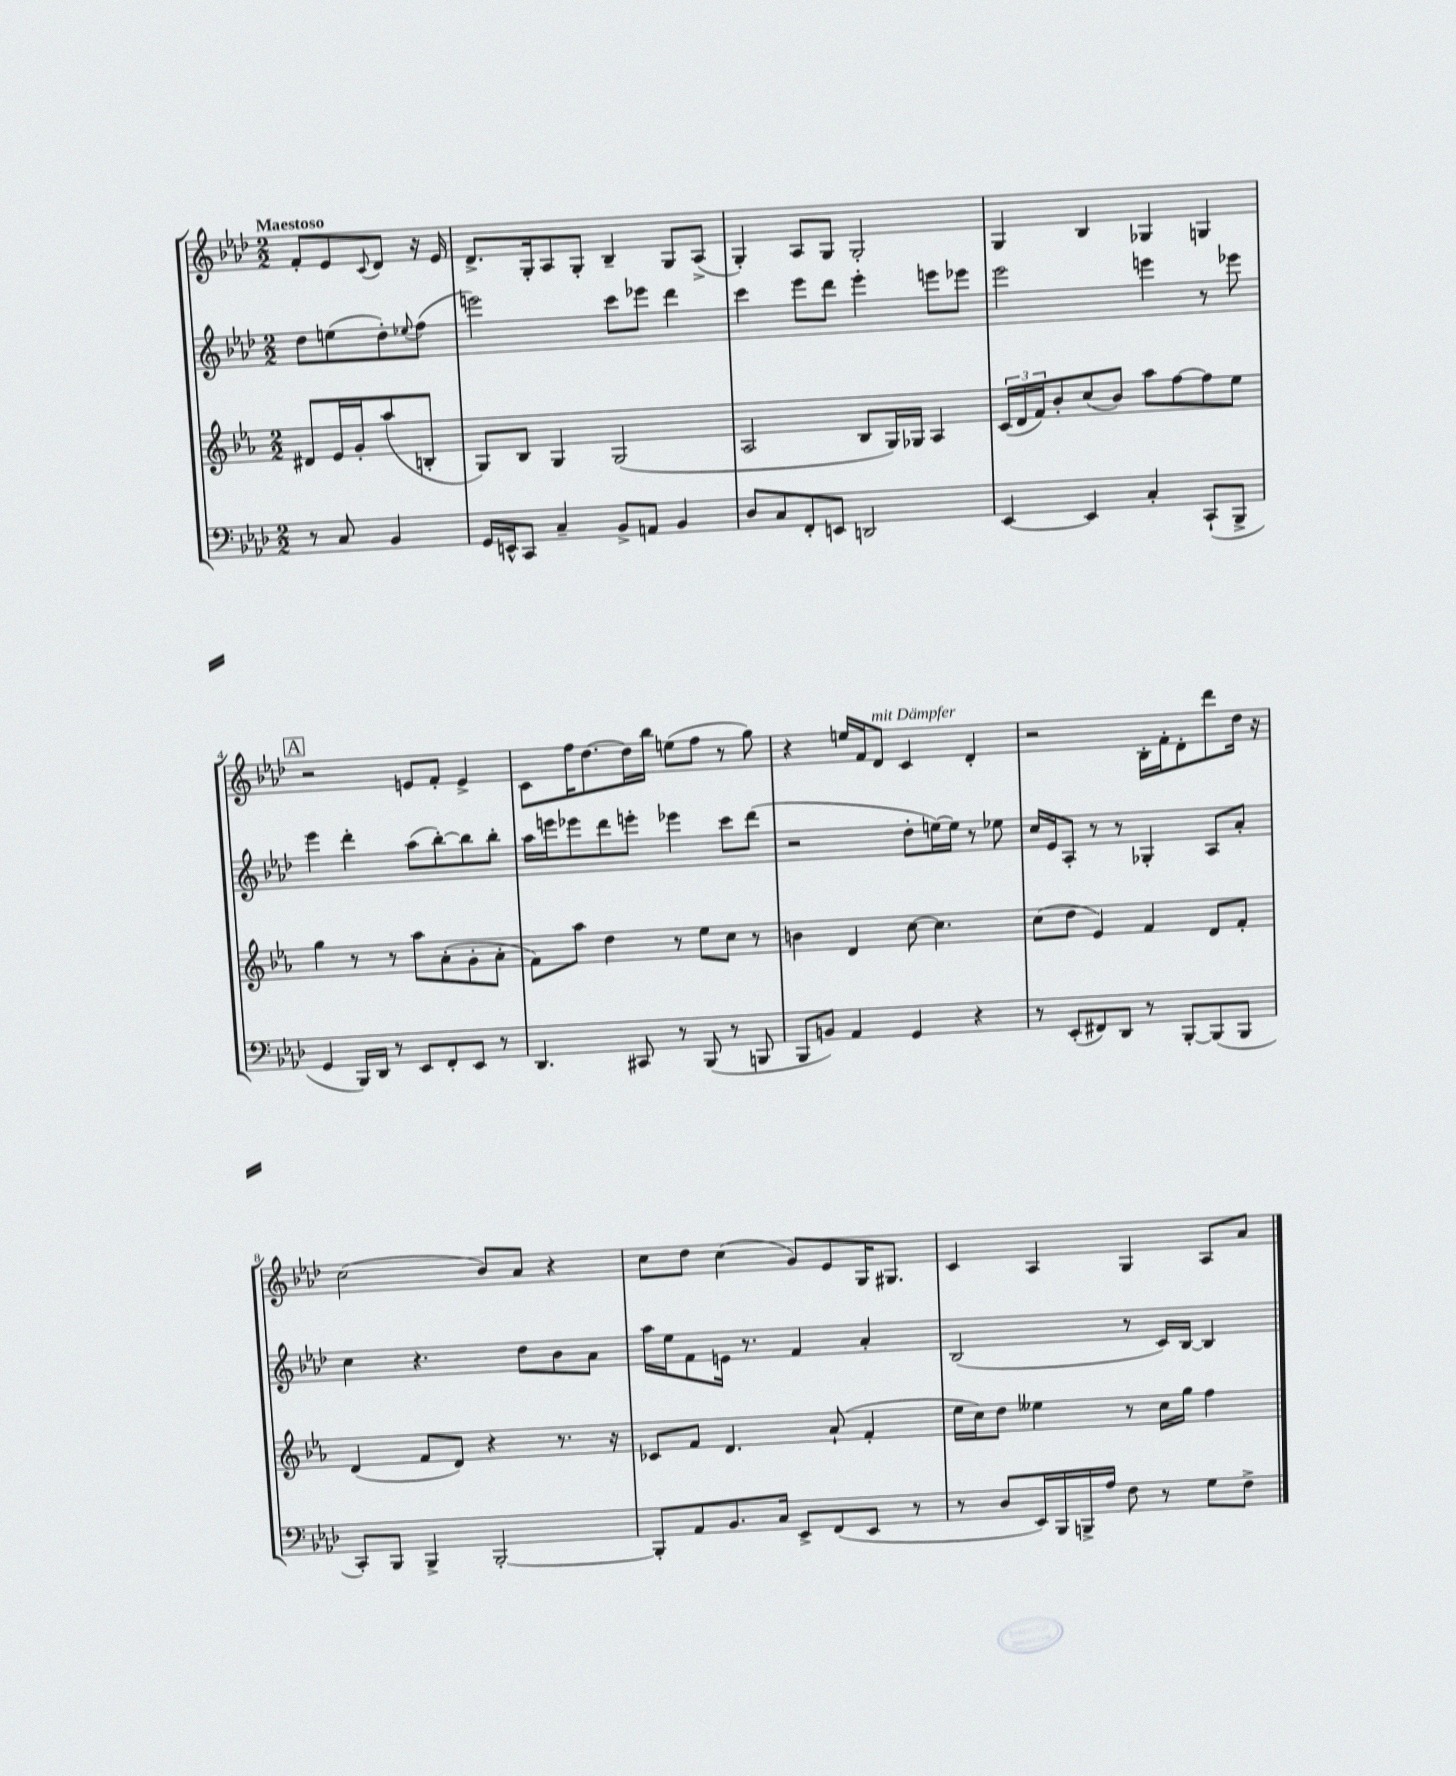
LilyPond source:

<<
\new StaffGroup <<
\new Staff = "s0" {
    \clef treble \key aes \major \numericTimeSignature \time 2/2 \partial 2 \tempo "Maestoso"
    f'8-. ees'8 \appoggiatura { c'8 } des'8 r16 ees'16 |
    des'8.-> g16-. aes8 g8-. bes4-- g8 aes8->( |
    g4-.) aes8 g8 g2-. |
    g4 bes4 ges4 g4 |
    \mark \markup { \box "A" } r2 e'8 f'8-. e'4-> |
    c'8 f''16 des''8.~ des''16 bes''16 e''8( f''8 r8 g''8) |
    r4 e''16 f'16 des'8^\markup { \italic "mit Dämpfer" } c'4 des'4-. |
    r2 bes16-. f'16-. des'8-. des'''8 des''16 r16 |
    c''2( bes'8) aes'8 r4 |
    c''8 des''8 c''4( g'8) ees'8 g16 gis8. |
    c'4 aes4 g4 aes8 aes'8 \bar "|." |
}
\new Staff = "s1" {
    \clef treble \key aes \major \numericTimeSignature \time 2/2 \partial 2
    des''8 e''8( des''8-.) \appoggiatura { ees''8 } f''8( |
    e'''2) c'''8 ees'''8 des'''4 |
    c'''4 ees'''8 des'''8 ees'''4-. e'''8 ees'''8 |
    ees'''2 e'''4 r8 ees'''8 |
    \mark \markup { \box "A" } ees'''4 des'''4-. aes''8( bes''8~-.) bes''8 bes''8-. |
    aes''16 e'''16 ees'''8 des'''8 e'''8-. ees'''4 c'''8 des'''8( |
    r2 des''8-. e''16~) e''16 r8 ees''8 |
    c''16 ees'16 aes8-. r8 r8 ges4-. aes8 aes'8-. |
    c''4 r4. des''8 bes'8 aes'8 |
    aes''16 ees''16 f'8 e'16 r8. f'4 aes'4-. |
    bes2( r8 c'16) bes16~ bes4 \bar "|." |
}
\new Staff = "s2" {
    \clef treble \key ees \major \numericTimeSignature \time 2/2 \partial 2
    dis'8 ees'16 g'16-. aes''8( b8-. |
    g8) bes8 g4 g2( |
    aes2 bes8 g16) ges16 aes4 |
    \tuplet 3/2 { c'16( d'16 f'16) } bes'8-. c''8( bes'8) aes''8 f''8~ f''8 ees''8 |
    \mark \markup { \box "A" } g''4 r8 r8 aes''8 aes'8-.( g'8-. aes'8-. |
    f'8) aes''8 d''4 r8 ees''8 c''8 r8 |
    b'4 d'4 c''8~ c''4. |
    c''8( d''8 ees'4) f'4 d'8 f'8-. |
    d'4( f'8 d'8) r4 r8. r16 |
    ces'8 f'8 d'4. aes'8-!( f'4-. |
    ees''16 c''16) d''8 eeses''4 r8 c''16 g''16 f''4 \bar "|." |
}
\new Staff = "s3" {
    \clef bass \key aes \major \numericTimeSignature \time 2/2 \partial 2
    r8 c8 bes,4 |
    g,16 e,16-^ c,8 c4-- bes,8-> a,8 bes,4 |
    des8 c8 f,8-. e,8 d,2 |
    ees,4~ ees,4 c4-. c,8-!( bes,,8-> |
    \mark \markup { \box "A" } g,4 bes,,16) des,16 r8 ees,8 f,8-. ees,8 r8 |
    des,4. cis,8 r8 bes,,8( r8 b,,8 |
    bes,,8 b,8) aes,4 g,4 r4 |
    r8 ees,8-.( fis,8) des,8 r8 bes,,8~-. bes,,8( bes,,8 |
    c,8-.) bes,,8 bes,,4-> bes,,2~-. |
    bes,,8-. aes,8 bes,8. c16 ees,8-> f,8( ees,8 r8 |
    r8 des8 ees,16) bes,,16 b,,16-> aes16 f8 r8 g8 f8-> \bar "|." |
}
>>
>>
